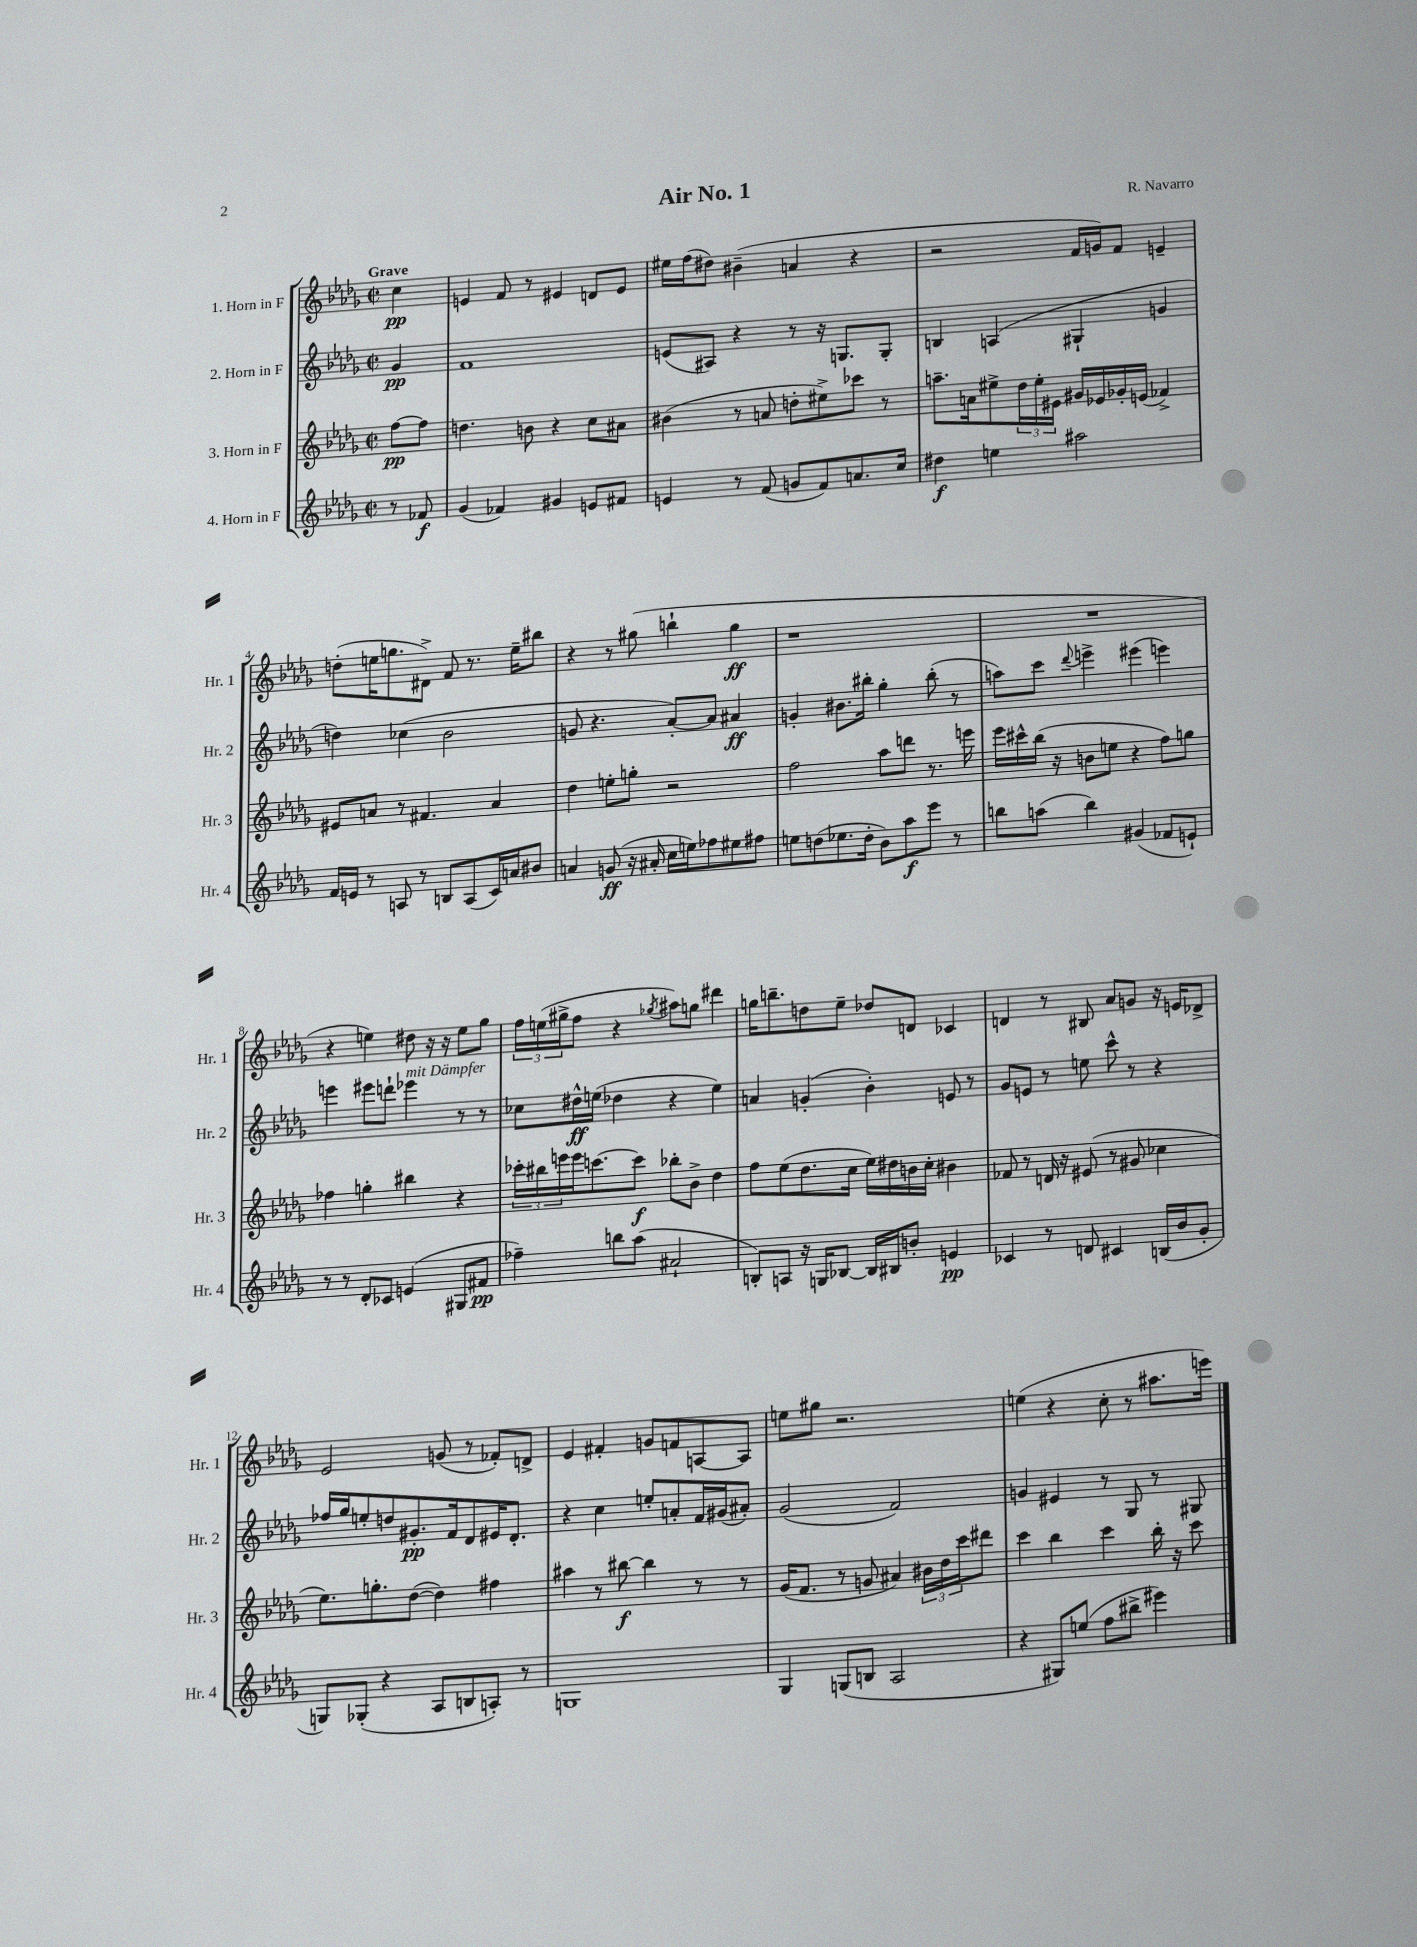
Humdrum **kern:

**kern	**kern	**kern	**kern
*staff4	*staff3	*staff2	*staff1
*clefG2	*clefG2	*clefG2	*clefG2
*k[b-e-a-d-g-]	*k[b-e-a-d-g-]	*k[b-e-a-d-g-]	*k[b-e-a-d-g-]
*M2/2	*M2/2	*M2/2	*M2/2
*met(c|)	*met(c|)	*met(c|)	*met(c|)
8r	[8ff	4g-	4cc
8f-	8ff]	.	.
=	=	=	=
(4g-	4.dd	1f	4e
4f-)	.	.	8f
.	8b	.	8r
4g#	4r	.	4e#
8e	8cc	.	8d
8f#	8a#	.	8e#
=	=	=	=
4e	(4b#	(8e	16ee#
.	.	.	(16ff
.	.	8A#)	8dd#)
8r	8r	4r	(4b#~
(8f	8a	.	.
8g	8dd'	8r	4a
8f)	8ee#^)	16r	.
.	.	8.G	.
8.a	8ccc-	.	4r
.	8r	8G'	.
16cc	.	.	.
=	=	=	=
4dd#	8.aa~	4B	2r
.	16a	.	.
4ee	8ee#^	(4A	.
.	24dd-	.	.
.	24ee#'	.	.
.	24e#	.	.
2aa#	16g#	4G#`	16f
.	16e-	.	16g)
.	16g-'	.	8f
.	(16e	.	.
.	4f-^)	4g	4e~
=	=	=	=
16f	8e#	4dd)	(8dd'
16e	.	.	.
8r	8a	.	16ee
.	.	.	8.gg
8A	8r	(4cc-	.
8r	4.f#	.	8d#^)
8B	.	2b-	8f
(8A	.	.	8.r
16c)	4a	.	.
16a	.	.	16ee~
8b#	.	.	8bb#
=	=	=	=
4a	4dd-	8g	4r
.	.	4.r	.
(8g	8ee'	.	8r
16r	8gg'	.	(8gg#
16a#'	.	.	.
16cc	2r	[8a-')	4bb`
16ee)	.	.	.
8ff-	.	8a-]	.
8ee#	.	4a#	4gg#
8ff#	.	.	.
=	=	=	=
8ee	2ff	4g'	1r
(8dd	.	.	.
8.ee-	.	8.b#	.
16dd'	.	16bb#'	.
8b-)	8aa-	4gg-'	.
8aa-	8ddd	.	.
8eee-	8.r	(8bb#'	.
8r	.	8r	.
.	16eee	.	.
=	=	=	=
8bb	16eee-	8aa)	1r
.	16ccc#^^	.	.
(8aa	(16bb-	8ccc	.
.	16r	.	.
.	.	8qqddd-	.
4bb)	8b	4eee^	.
.	8ee	.	.
(4g#	4r	(4eee#	.
8f-	8ff)	4eee)	.
8e`)	8gg	.	.
=	=	=	=
8r	4ff-	4eee	4r
8r	.	.	.
8d-'	4gg'	8eee#	4ee)
8c-	.	8ddd`	.
(4e	4bb#	4eee-	8dd#
.	.	.	16r
.	.	.	16r
8G#	4r	8r	8ee
8f#	.	8r	8gg-
=	=	=	=
4ff-~)	24ccc-'	8cc-	24ff
.	24bb#	.	(24ee
.	24eee	.	24gg#^
.	16eee	16dd#^^	8ff
.	[8.ccc	(16ee	.
8bb	.	4dd-	4r
(8aa-	8ccc]	.	.
.	.	.	8qgg-
2a#`	8bb-'	4r	8aa#)
.	8b-^	.	8gg
.	4dd-	4ee)	4ddd#
=	=	=	=
8B')	8ff	4a	16gg
.	.	.	8.bb~
8A	(8ee-	.	.
16r	8.dd-	(4g'	8dd
16G	.	.	.
[8B-	.	.	8ee-~
.	16cc	.	.
16B-]	16ee-)	4b-')	8dd-
16B#	16dd#	.	.
8b'	16b	.	8d
.	16cc'	.	.
4e	4b#	8e	4c-
.	.	8r	.
=	=	=	=
4c-	8f-	8g-	4d
.	8r	8e	.
8r	16d	8r	8r
.	16r	.	.
8d	(8e#	8ee	8B#
4c#	8r	8ccc^^	8a-
.	8g#	8r	8g
(16B	4cc-	4r	16r
16b-	.	.	16e
8g-'	.	.	8d-^
=	=	=	=
8G)	8.ee-)	16ff-	2e-
.	.	16gg-	.
(8G-'	.	8ee'	.
.	8.gg'	.	.
4r	.	8dd	.
.	([8dd-	8.g#'	.
8A-	4dd-])	.	(8g
.	.	16f	.
8B	.	8d-	8r
8A')	4ff#	16e#	8f-')
.	.	8.d-'	.
8r	.	.	8d^
=	=	=	=
1G	4aa#	4r	4e-
.	8r	4cc	4f#'
.	[8bb#	.	.
.	4bb#]	8ee'	8g
.	.	8a'	8f
.	8r	16f	[8A
.	.	(16g#	.
.	8r	8a#')	8A]
=	=	=	=
4G-	(16g-	(2g-	8ee
.	8.f	.	.
.	.	.	8gg#
(8G	8r	.	2.r
8B	8g	.	.
2A-	4a#)	2f)	.
.	24b#	.	.
.	24dd-	.	.
.	24ccc	.	.
.	8ddd#	.	.
=	=	=	=
4r	4ccc	4g	(4ee
8G#)	4bb-	4e#	4r
(8ee	.	.	.
8ff	4ccc	8r	8cc'
8bb#^	.	8G-	8r
4eee#)	16bb-'	8r	8.aa#
.	16r	.	.
.	8ccc	8G#	.
.	.	.	16eee)
==	==	==	==
*-	*-	*-	*-
